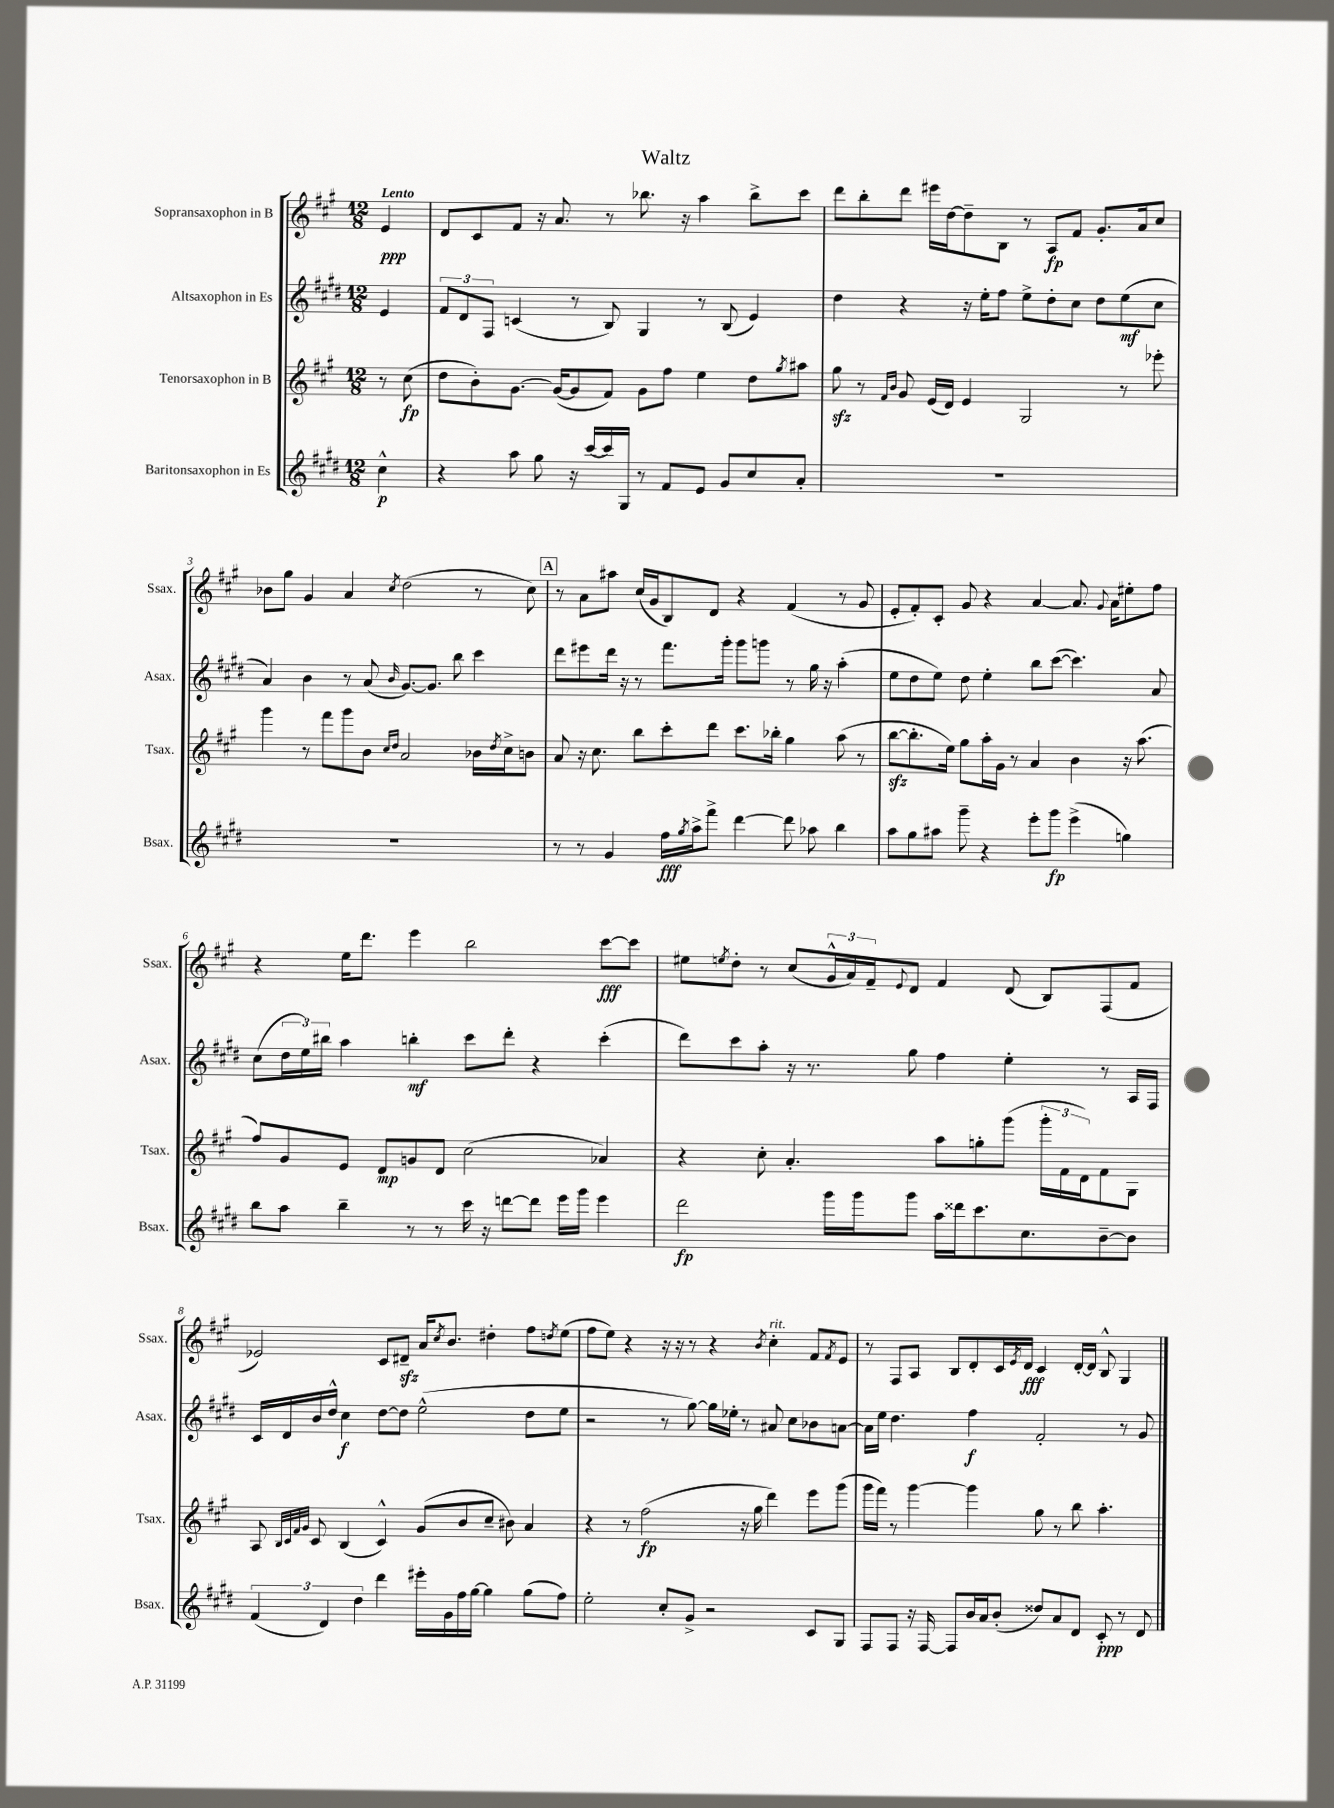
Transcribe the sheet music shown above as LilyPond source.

\header { title = "Waltz" }
<<
\new StaffGroup <<
\new Staff = "s0" \with { instrumentName = "Sopransaxophon in B" shortInstrumentName = "Ssax." } {
    \clef treble \key a \major \numericTimeSignature \time 12/8 \partial 4 \tempo "Lento"
    e'4\ppp |
    d'8 cis'8 fis'8 r16 a'8. r8 bes''8. r16 a''4 bes''8-> cis'''8 |
    d'''8 b''8-. d'''8 eis'''16 d''16~ d''8-- b8 r8 a8\fp fis'8 gis'8.-. a'16 cis''8 |
    bes'8 gis''8 gis'4 a'4 \acciaccatura { cis''8 } d''2( r8 cis''8) |
    \mark \markup { \box "A" } r8 a'8 ais''8 cis''16( gis'16 b8) d'8 r4 fis'4( r8 gis'8 |
    e'8-. fis'8-.) cis'8-. gis'8 r4 a'4~ a'8. \appoggiatura { gis'8 } a'16 eis''8-. fis''8 |
    r4 e''16 d'''8. e'''4 b''2 cis'''8~\fff cis'''8 |
    eis''8 \acciaccatura { e''8 } d''8-. r8 cis''8( \tuplet 3/2 { gis'16-^ a'16) fis'16-- } \appoggiatura { e'8 } d'8 fis'4 d'8( b8) fis8( fis'8 |
    ees'2) cis'8 dis'8--\sfz a'16 \acciaccatura { cis''8 } b'8. dis''4-. fis''8 \acciaccatura { d''8 } e''8( |
    fis''8 e''8) r4 r16 r16 r8 r4 \acciaccatura { b'8 } cis''4-.^\markup { \italic "rit." } fis'8 \acciaccatura { fis'8 } e'8 |
    r8 fis8 a8 b8 d'8-. cis'16 \acciaccatura { e'8 } d'16\fff cis'4 d'16~-. d'16 b8-^ gis4 \bar "|." |
}
\new Staff = "s1" \with { instrumentName = "Altsaxophon in Es" shortInstrumentName = "Asax." } {
    \clef treble \key e \major \numericTimeSignature \time 12/8 \partial 4
    e'4 |
    \tuplet 3/2 { fis'8 dis'8 fis8 } c'4( r8 b8) gis4 r8 b8( e'4) |
    dis''4 r4 r16 e''16-. fis''8 e''8-> dis''8-. cis''8 dis''8 e''8\mf( cis''8 |
    a'4) b'4 r8 a'8( \grace { b'16 } gis'8.~) gis'8. b''8 cis'''4 |
    \mark \markup { \box "A" } dis'''8 eis'''8 dis'''16 r16 r8 fis'''8. gis'''16-. gis'''8 g'''8 r8 gis''16 r16 a''4-.( |
    e''8 dis''8 e''8) dis''8 e''4-. b''8 cis'''8~( cis'''4.) a'8 |
    cis''8( \tuplet 3/2 { dis''16 e''16) bis''16 } a''4 b''4-.\mf cis'''8 dis'''8-. r4 cis'''4-.( |
    dis'''8) cis'''8 a''8-. r16 r8. gis''8 fis''4 e''4-. r8 a16 fis16 |
    cis'16 dis'16 b'16 dis''16-^ cis''4\f dis''8~ dis''8 e''2-^( dis''8 e''8 |
    r2 r8 gis''8~) gis''16 ees''16-. r8 ais'8 cis''8 bes'8 a'8~ |
    a'16 e''16 dis''4. fis''4\f fis'2-. r8 gis'8 \bar "|." |
}
\new Staff = "s2" \with { instrumentName = "Tenorsaxophon in B" shortInstrumentName = "Tsax." } {
    \clef treble \key a \major \numericTimeSignature \time 12/8 \partial 4
    r8 cis''8\fp( |
    d''8 b'8-.) gis'8.~ gis'16~( gis'8 fis'8) gis'8 fis''8 e''4 d''8 \acciaccatura { gis''8 } ais''8 |
    gis''8\sfz r8 \grace { fis'16 b'16 } gis'8 e'16( d'16) e'4 gis2 r8 ees'''8-. |
    gis'''4 r8 fis'''8 gis'''8 b'8 \grace { cis''16 d''16 } a'2 bes'16 \acciaccatura { d''8 } cis''16-> b'8 |
    \mark \markup { \box "A" } a'8 r16 cis''8. b''8 cis'''8-. d'''8 cis'''8. bes''16-. gis''4 a''8( r8 |
    b''8~\sfz b''8.-. e''16) gis''8 a''16-. gis'16 r8 a'4 b'4 r16 a''8.( |
    fis''8) gis'8 e'8 d'8\mp g'8 d'8 cis''2( aes'4) |
    r4 cis''8-. a'4.-. a''8 g''8-. gis'''8( \tuplet 3/2 { gis'''16-. fis'16 d'16) } fis'8 gis8 |
    a8 \grace { b32 cis'32 fis'32 gis'32 } cis'8 b4( cis'4-^) gis'8( b'8 cis''8-- bis'8) a'4 |
    r4 r8 fis''2\fp( r16 gis''16 d'''4) e'''8 gis'''8( |
    gis'''16 fis'''16) r8 gis'''4~ gis'''4 gis''8 r8 b''8 a''4.-. \bar "|." |
}
\new Staff = "s3" \with { instrumentName = "Baritonsaxophon in Es" shortInstrumentName = "Bsax." } {
    \clef treble \key e \major \numericTimeSignature \time 12/8 \partial 4
    cis''4-^\p |
    r4 a''8 gis''8 r16 cis'''16~ cis'''16 gis16 r8 fis'8 e'8 gis'8 cis''8 a'8-. |
    R1. |
    R1. |
    \mark \markup { \box "A" } r8 r8 gis'4 fis''16\fff \acciaccatura { gis''8 } a''16-> fis'''8-> dis'''4~ dis'''8 aes''8 b''4 |
    a''8 gis''8 ais''8 gis'''8-- r4 e'''8-. gis'''8\fp e'''4->( g''4) |
    b''8 a''8 b''4-- r8 r8 cis'''16 r16 d'''8~ d'''8 e'''16 gis'''16 e'''4 |
    dis'''2\fp gis'''16 gis'''16 gis'''8 a''16 disis'''16 cis'''8. cis''8. b'8~-- b'8 |
    \tuplet 3/2 { fis'4( dis'4) dis''4 } dis'''4 eis'''16-. gis'16 fis''16 gis''16~ gis''4 gis''8( fis''8) |
    e''2-. cis''8-. gis'8-> r2 cis'8 gis8 |
    fis8 fis8 r16 fis16~ fis8 b'16 a'16 b'8-.( disis''8) a'8 dis'8 cis'8-.\ppp r8 dis'8 \bar "|." |
}
>>
>>
